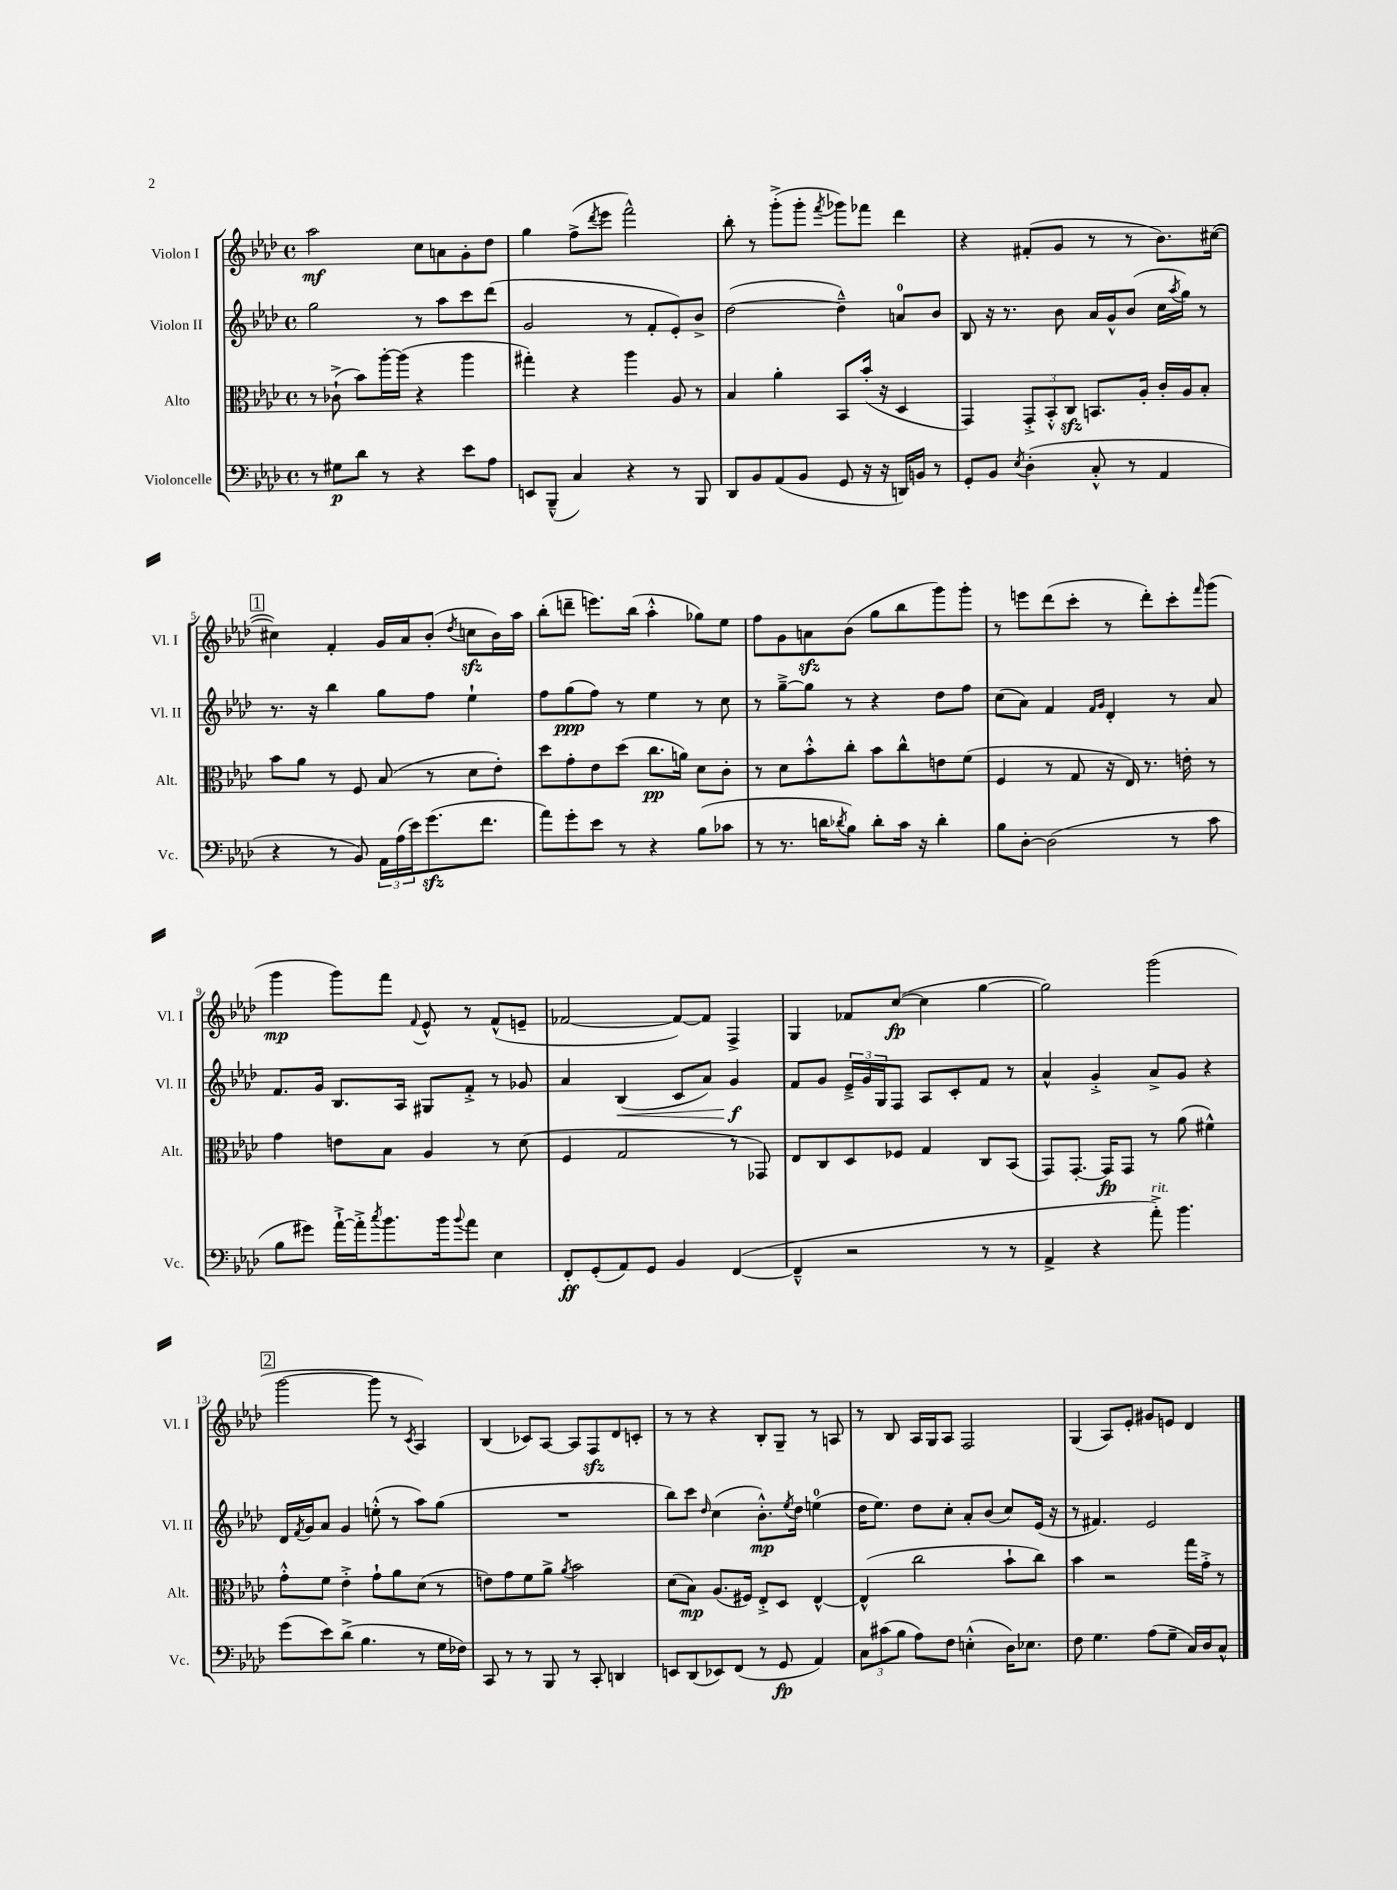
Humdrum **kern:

**kern	**kern	**kern	**kern
*staff4	*staff3	*staff2	*staff1
*clefF4	*clefC3	*clefG2	*clefG2
*k[b-e-a-d-]	*k[b-e-a-d-]	*k[b-e-a-d-]	*k[b-e-a-d-]
*M4/4	*M4/4	*M4/4	*M4/4
*met(c)	*met(c)	*met(c)	*met(c)
8r	8r	2gg	2aa-
8G#	(8c-`^	.	.
8d-	8b-)	.	.
8r	[16aa-'	.	.
.	(16aa-]	.	.
4r	4r	8r	8cc
.	.	8aa-	8a
8e-	4aa-	8ccc	8g'
8A-	.	(8ddd-	8dd-
=	=	=	=
8EE	4gg#')	2g	4gg
(8BBB-~^^	.	.	.
4C)	4r	.	(8ff^
.	.	.	8qddd-
.	.	.	8eee-
4r	4aa-	8r	2fff^^)
.	.	8f'	.
8r	8A-	8e-')	.
8BBB-	8r	8b-^	.
=	=	=	=
8DD-	4B-	([2dd-	8bb-'
8BB-	.	.	8r
(8AA-	4a-'	.	(8ggg'^
8BB-	.	.	8ggg'
.	.	.	8qfff
8GG	8BB-	4dd-~^^])	8ggg-)
16r	(16b-'	.	8fff-
16r	16r	.	.
16DD)	4D-	8a	4ddd-
16BB	.	.	.
8r	.	8b-	.
=	=	=	=
8GG'	4GG)	8B-	4r
8BB-	.	16r	.
.	.	8.r	.
8qE-	.	.	.
(4D-'	12GG'^	.	(8f#'
.	12BB-'^^	.	.
.	.	8b-	8g
.	12C	.	.
8C'^^	8.BB	16a-	8r
.	.	16g^^	.
8r	.	(8b-	8r
.	16A-'	.	.
4AA-	16c'	16cc	8.b-)
.	.	8qaa-	.
.	16A-	16gg)	.
.	8B-'	8r	.
.	.	.	([16cc#
=	=	=	=
4r	8b-	8.r	4cc#])
.	8a-	.	.
.	.	16r	.
8r	8r	4bb-	4f'
8BB-)	8F	.	.
24AA-	(8B-	8gg	16g
(24A-	.	.	.
.	.	.	16a-
24e-)	.	.	.
(8.g	8r	8ff	(8b-'
.	.	.	8qdd-
.	8d-	4ee-`	8cc
8.f	.	.	.
.	8e-')	.	16b-)
.	.	.	16aa-
=	=	=	=
8a-)	8dd-	8ff	(8bb-'
8g'	8g'	(8gg	8ddd~
8e-	8e-	8ff)	8.eee)
8r	(8dd-	8r	.
.	.	.	(16bb-
4r	8.cc	4ee-	4aa-'^^
.	16a)	.	.
(8B-	8d-	8r	8gg-)
8c-	8c'	8cc	8ee-
=	=	=	=
8r	8r	8r	8ff
8.r	8d-	[8gg~^	8g
.	8b-'^^	8gg]	8a
16d	.	.	.
8qd-	.	.	.
8B-)	8cc'	8r	(8b-
8d-'	8b-	4r	8gg
16c	8cc^^	.	8bb-
16r	.	.	.
4d-'	8e	8dd-	8ggg)
.	(8f	8ff	8ggg'
=	=	=	=
8B-	4F	(8cc	8r
[8D-'	.	8a-)	8eee
(2D-]	8r	4f	(8ddd-
.	8G	.	8ccc'
.	.	16qqf	.
.	.	16qqg	.
.	16r	4d-'	8r
.	16E-)	.	.
.	8.r	.	8ddd-')
8r	.	8r	8ccc'
.	16e'	.	.
.	.	.	16qqfff
8c	8r	8a-	(8ggg
=	=	=	=
8B-	4g	8.f	4ggg
8g#)	.	.	.
.	.	16g	.
[16a-`^	8e	8.B-	8ggg)
16a-'^]	.	.	.
8qcc	.	.	.
8.b-	8B-	.	8fff
.	.	16A-	.
.	.	.	8qqf
.	4A-	8G#	8e-^^
16b-	.	.	.
8qqb-	.	.	.
8a-	.	8f'^	8r
4E-	8r	8r	(8f^^
.	(8d-	8g-	8e~
=	=	=	=
8FF'	4F	4a-	[2f-
(8GG'	.	.	.
8AA-)	2G	(4B-	.
8GG	.	.	.
4BB-	.	8c	8f-_)
.	.	8a-)	8f-]
([4FF	8r	4g	4F^
.	8GG-)	.	.
=	=	=	=
4FF~^^]	8E-	8f	4G
.	8C	8g	.
2r	8D-	24e-~^	8f-
.	.	24g	.
.	.	24G	.
.	8F-	8F	([8cc
.	4G	8A-	4cc]
.	.	8c'	.
8r	8C	8f	[4gg
8r	(8BB-	8r	.
=	=	=	=
4AA-^	8GG)	4a-^^	2gg])
.	[8.GG'	.	.
4r	.	4g'^	.
.	16GG]	.	.
.	8GG	.	.
8a-'^)	8r	8a-^	(2ggg
4.b-	(8a-	8g	.
.	4f#^^)	4r	.
=	=	=	=
(8g	8g'^^	16d-	[2ggg
.	.	8qf	.
.	.	16g	.
8e-)	8f	8a-	.
(8d-^	4e-'^	4g	.
4.B-	.	.	.
.	8g`	(8ee'^^	8ggg]
.	8a-	8r	8r
.	.	.	8qc
8r	(8d-	8aa-)	4A-)
16G	8r	(8gg	.
16F-)	.	.	.
=	=	=	=
8CC	8e)	1r	(4B-
8r	8g	.	.
8r	8f	.	8c-)
8BBB-	8a-^	.	[8A-
.	8qa-	.	.
8r	2b-	.	8A-]
8CC'	.	.	8F
4DD	.	.	8d-
.	.	.	8c'
=	=	=	=
8EE	(8d-	8bb-)	8r
(8DD-	8B-)	8ccc	8r
.	.	16qqdd-	.
8EE-)	(8.A-	(4cc	4r
(8FF	.	.	.
.	16F#)	.	.
8r	8E-'^	8.b-'^^)	8B-'
8GG	8D-	.	8G~
.	.	8qee-	.
.	.	16dd-	.
4AA-)	[4E-^^	(4ee	8r
.	.	.	8A
=	=	=	=
12C	(4E-^^]	16dd-	8r
.	.	8.ee-)	.
(12c#	.	.	.
.	.	.	8B-
12B-	.	.	.
8A-)	2cc	8dd-	16A-
.	.	.	16G
8F	.	8cc'	8A-
(4E'^^	.	8a-'	2F
.	.	(8b-	.
16D-)	8b-`	8cc)	.
8.E-	.	.	.
.	8cc)	(16e-	.
.	.	16r	.
=	=	=	=
8F	4b-	8r	(4G
4.G	.	4.f#)	.
.	2r	.	8A-)
.	.	.	8e-'
(8A-	.	2e-	8g#
8G~	.	.	8e
16C)	16gg	.	4d-
16D-	16g'^	.	.
8C^^	8r	.	.
==	==	==	==
*-	*-	*-	*-
